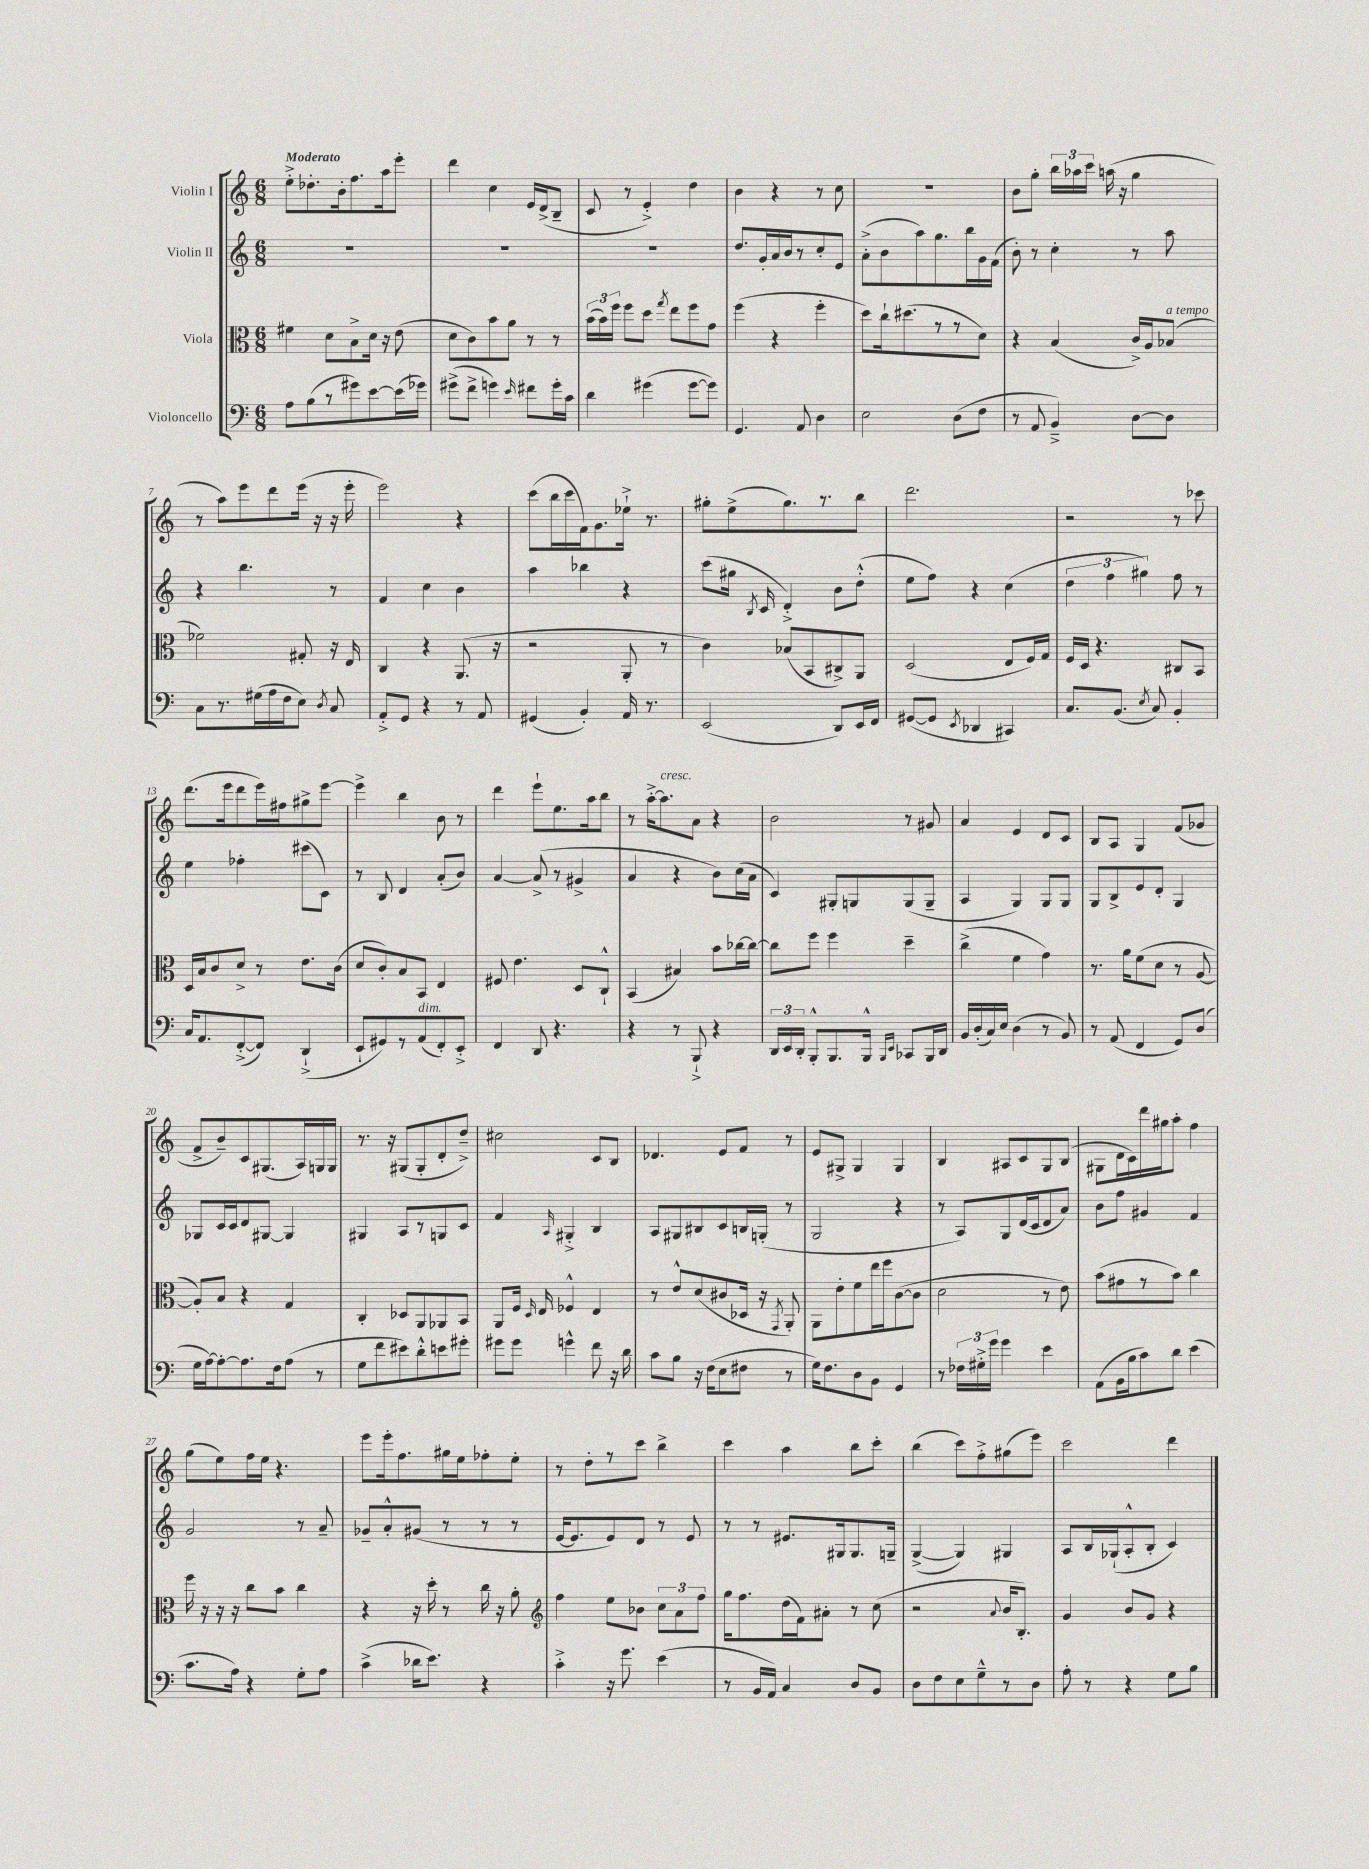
<<
\new StaffGroup <<
\new Staff = "s0" \with { instrumentName = "Violin I" } {
    \clef treble \key c \major \numericTimeSignature \time 6/8 \tempo "Moderato"
    \autoBeamOff e''8[-.-> des''8.-. b'16-. f''8. a''16 e'''8]-. |
    d'''4 c''4 e'16[ d'16->( b8]-- |
    c'8 r8 e'4-.->) d''4 |
    b'4 r4 r8 c''8 |
    r2. |
    b'8[ g''8]-. \tuplet 3/2 { b''16[ aes''16 c'''16] } a''16( r16 g''4 |
    r8 a''8[) e'''8 d'''8 e'''16]( r16 r16 e'''16-. |
    e'''2) r4 |
    c'''8[( b''16 c'''16 f'16) g'8. ees''16]-!-> r8. |
    gis''8[-. e''8->( gis''8.) r8. b''8] |
    d'''2. |
    r2 r8 ces'''8 |
    d'''8.[( e'''16 d'''8 e'''16) fis''16 gis''8-> e'''8]~ |
    e'''4-> b''4 b'8 r8 |
    d'''4 e'''8[-! e''8. a''16 b''8] |
    r8 a''16[~-.-> a''8.^\markup { \italic "cresc." } a'8] r4 |
    b'2 r8 gis'8 |
    a'4 e'4 d'8[ c'8] |
    b8[ a8] g4 f'8[( ges'8] |
    f'8[-> b'8--) c'8 gis8.( a16) g16 g16] |
    r8. r16 gis8[( gis8-. d'8-. d''8]--->) |
    cis''2 c'8[ b8] |
    des'4. e'8[ f'8] r8 |
    e'8[ gis8]-> gis4 gis4 |
    b4 ais8[ c'8 g8 b8]( |
    gis8[ d'16 c'16) d'''16 gis''16 a''8]-. f''4 |
    g''8[( e''8) f''16 e''16] r4. |
    e'''8[ e'''16-. f''8. gis''16 e''16 fes''8-. e''8]-. |
    r8 d''8[-. r8 c'''8] b''4-> |
    c'''4 a''4 b''8[ c'''8]-. |
    b''4( c'''8[) f''8-.-> gis''8( e'''8]) |
    c'''2 d'''4 \bar "|." |
}
\new Staff = "s1" \with { instrumentName = "Violin II" } {
    \clef treble \key c \major \numericTimeSignature \time 6/8
    \autoBeamOff R2. |
    R2. |
    R2. |
    d''8.[ g'16-. a'16 b'16 r8 c''8-. e'8] |
    a'8[-.->( b'8 a''8) g''8. b''16 g'16 f'16]( |
    b'8-.) r8 c''4-. r8 a''8 |
    r4 b''4. r8 |
    f'4 c''4 b'4 |
    a''4 bes''4 r4 |
    c'''8[( gis''16] \acciaccatura { b8 } c'16 d'4-.->) b'8[ d''8]-.-^( |
    e''8[ f''8]) r4 c''4( |
    \tuplet 3/2 { d''4 f''4 gis''4) } f''8 r8 |
    e''4 fes''4-. cis'''8[( c'8]) |
    r8 b8 d'4 a'8[-.( b'8]) |
    a'4~ a'8->( r8 gis'4-> |
    a'4 r4 b'8[) c''16( a'16] |
    c'4) gis8[-. g8 g8( g8]-- |
    a4 g4) g8[ g8] |
    g8[ b8-> e'8 d'8]-. g4 |
    ges8[ c'16 c'16 d'8 gis8]~ gis4 |
    gis4 a8[ r8 g8 c'8] |
    f'4 \grace { a16 } gis4-.-> b4 |
    a8[ gis8 bis8 c'8 b16 g16]-.( r8 |
    g2 r4 |
    r8 a8[) g8 d'16( c'16 d'8 a'8]) |
    b'8[ f''8] gis'4 f'4 |
    g'2 r8 a'8-- |
    ges'8[-- a'8-.-^ gis'8]( r8 r8 r8 |
    e'16[~ e'8. e'8) d'8] r8 e'8 |
    r8 r8 eis'8.[ gis16 gis8. g16]-- |
    g4~->( g4) gis4 |
    a8[ b16 ges16-!( a8-.-^ b8]-. c'4) \bar "|." |
}
\new Staff = "s2" \with { instrumentName = "Viola" } {
    \clef alto \key c \major \numericTimeSignature \time 6/8
    \autoBeamOff fis'4 d'8[ b8-> d'16] r16 e'8( |
    d'8[ c'8) b'8 a'8] r8 r8 |
    \tuplet 3/2 { b'16[( b'16) f''16] } f''8[ d''8] \acciaccatura { g''8 } e''8[ f''8 g'8] |
    f''4( r4 f''4-. |
    d''8[) c''16-! dis''8.( r8 r8 d'8]) |
    r4 b4( c'16[->) a16 bes8]^\markup { \italic "a tempo" }( |
    fes'2) gis8-. r16 e16 |
    c4 r4 a,8.( r16 |
    r2 a,8-. r8 |
    c'4) bes8[( b,8 cis8->) a,8] |
    d2( e8[ f16) g16] |
    f16[ d16] r4. cis8[ b,8] |
    d16[ b16 c'8 d'8]-> r8 e'8.[ c'16]( |
    d'8[ c'8-.) b8 b,8] e4 |
    fis8 e'4. d8[ c8]-!-^ |
    b,4( bis4) b'8[ ces''16~ ces''16]~ |
    ces''8[ f''8] f''4 d''4-- |
    c''4->( f'4 g'4) |
    r8. a'16[ f'8( d'8] r8 a8~ |
    a8[-.) b8] r4 g4 |
    c4-. des8[ a,8 aes,8 b,8] |
    a,8[ f16] \grace { d16 } e16 fes4-^ e4 |
    r8 e'8[-^ d'8( cis'8 des16] r16 \acciaccatura { g,8 } a,8-.) |
    a,8[ e'8-. f'8 e''16 f''16 c'8~( c'8] |
    d'2 r8 e'8) |
    b'8[( gis'8 r8 b'8]) c''4 |
    f''16 r16 r16 r16 c''8[ b'8] c''4 |
    r4 r16 d''16-. r8 c''16 r16 a'8-. |
    \clef treble f''4 e''8[ bes'8] \tuplet 3/2 { c''8[ a'8 f''8] } |
    g''16[ f''8. d''16( f'16) ais'8]-. r8 c''8( |
    r2 \appoggiatura { a'8 } b'16[ b8.]-.) |
    g'4 b'8[ g'8] r4 \bar "|." |
}
\new Staff = "s3" \with { instrumentName = "Violoncello" } {
    \clef bass \key c \major \numericTimeSignature \time 6/8
    \autoBeamOff a8[ b8( r8 gis'8) e'8~ e'16( ges'16]) |
    gis'8[->( f'8]-> g'4) \grace { e'16 } fis'8[ g'16-. c'16] |
    d'4 gis'4( gis'8[~ gis'8]) |
    g,4. a,8 d4 |
    e2 d8[( f8] |
    r8 a,8 b,4--->) d8[~ d8] |
    c8[ r8. gis16( a16 f16 e8]) \acciaccatura { d8 } c8 |
    a,8[-.-> g,8] r4 r8 a,8 |
    gis,4( b,4-.) a,16 r8. |
    e,2( d,8[) e,16 f,16] |
    gis,8[~( gis,8] \acciaccatura { e,8 } des,4 cis,4) |
    c8.[ b,8.]( \acciaccatura { e8 } c8) b,4-. |
    c16[ a,8. f,8~-.->( f,8]) d,4-!->( |
    e,8[-! gis,8) r8 a,8^\markup { \italic "dim." }( f,8-.) e,8]-.-> |
    f,4 d,8 r4. |
    r4 r8 b,,8-!-> r4 |
    \tuplet 3/2 { d,16[ e,16 d,16]-. } b,,8[-.-^ b,,8. b,,16]-^ \grace { b,,16[ e,16] } ces,8[ b,,16 d,16] |
    b,16[ d16-.( c16) e16] d4( r8 b,8) |
    r8 a,8( f,4 g,8[) d8]( |
    g16[ a16~) a8~-. a8. f16 a8]( r8 |
    g8[ f'8 eis'8) d'8-.-^ e'8 gis'8]-. |
    gis'8[ gis'8] g'4-^ f'8 r16 d'16 |
    c'8[ b8] r16 f16[( e8 fis8] r8 |
    g16[) f8. d8 b,8] g,4 |
    r8 \tuplet 3/2 { fes16[ gis16-.-> g'16] } g'4 e'4 |
    a,8[( b,16 b16 c'8) d'8] e'4( |
    c'8.[ a16]) r4 g8[-. a8] |
    c'4->( des'16[ e'8.]) r4 |
    c'4-.-> r16 g'8. e'4( |
    r8 b,16[ a,16]) c4 d8[ b,8] |
    d8[ f8 e8 g8---^ r8 d8] |
    a8-. r8 r4 g8[ b8] \bar "|." |
}
>>
>>
